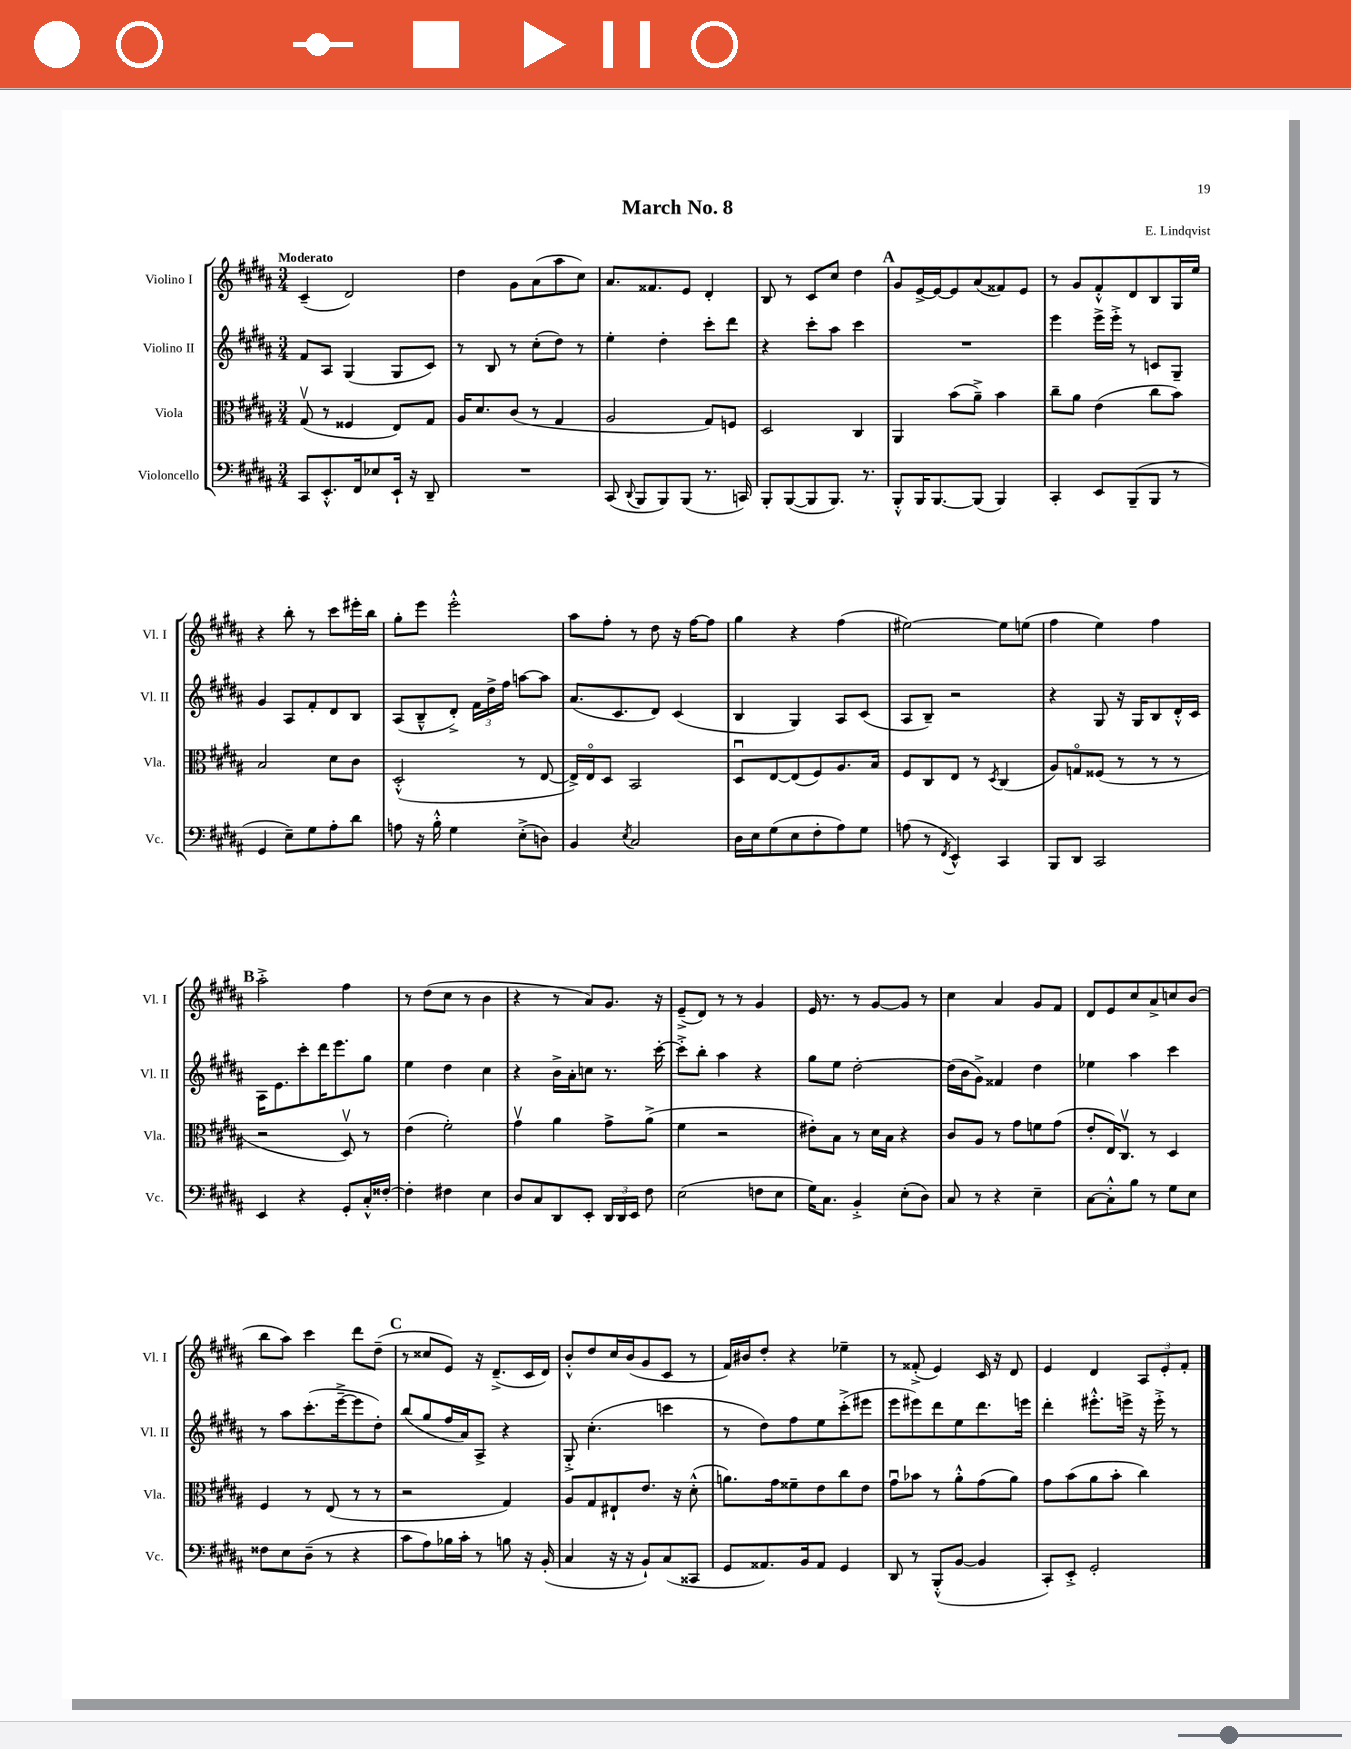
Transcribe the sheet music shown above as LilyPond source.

\header { title = "March No. 8" composer = "E. Lindqvist" }
<<
\new StaffGroup <<
\new Staff = "s0" \with { instrumentName = "Violino I" shortInstrumentName = "Vl. I" } {
    \clef treble \key b \major \numericTimeSignature \time 3/4 \tempo "Moderato"
    \autoBeamOff cis'4--( dis'2) |
    dis''4 gis'8[ ais'8( ais''8 cis''8]) |
    ais'8.[ fisis'8. e'8] dis'4-. |
    b8 r8 cis'8[ cis''8] dis''4 |
    \mark \markup { \bold "A" } gis'8[ e'16~-> e'16~ e'8 ais'8( fisis'8) e'8] |
    r8 gis'8[ fis'8-.-^ dis'8 b8 gis16 e''16] |
    r4 b''8-. r8 cis'''8[ eis'''16-. b''16] |
    gis''8[-. e'''8] e'''2-.-^ |
    ais''8[ fis''8]-. r8 dis''8 r16 fis''16[~ fis''8] |
    gis''4 r4 fis''4( |
    eis''2~) eis''8[ e''8]( |
    fis''4 e''4) fis''4 |
    \mark \markup { \bold "B" } ais''2-.-> fis''4 |
    r8 dis''8[( cis''8] r8 b'4 |
    r4 r8 ais'8[) gis'8.] r16 |
    e'8[--->( dis'8]) r8 r8 gis'4 |
    e'16 r8. r8 gis'8[~ gis'8] r8 |
    cis''4 ais'4 gis'8[ fis'8] |
    dis'8[ e'8 cis''8 ais'8-> c''8 b'8]( |
    b''8[ ais''8]) cis'''4 dis'''8[ dis''8]--( |
    \mark \markup { \bold "C" } r8 cisis''8[ e'8]) r16 dis'8.[--->( cis'16 dis'16]) |
    b'8[-.-^ dis''8 cis''16 b'16( gis'8 cis'8] r8 |
    fis'16[) bis'16 dis''8]-. r4 ees''4-- |
    r8 fisis'8-.->( e'4) cis'16 r16 dis'8 |
    e'4 dis'4 \tuplet 3/2 { ais8[ e'8-. fis'8]-. } \bar "|." |
}
\new Staff = "s1" \with { instrumentName = "Violino II" shortInstrumentName = "Vl. II" } {
    \clef treble \key b \major \numericTimeSignature \time 3/4
    \autoBeamOff fis'8[ ais8] gis4( gis8[ cis'8]) |
    r8 b8 r8 cis''8[-.( dis''8]) r8 |
    e''4-. dis''4-. cis'''8[-. dis'''8] |
    r4 cis'''8[-. ais''8] cis'''4 |
    \mark \markup { \bold "A" } R2. |
    e'''4 e'''16[-> e'''16]-.-> r8 c'8[ gis8]-- |
    gis'4 ais8[ fis'8-. dis'8 b8] |
    ais8[( b8---^ dis'8]-.->) \tuplet 3/2 { fis'16[ dis''16-> fis''16] } a''8[~ a''8] |
    ais'8.[( cis'8. dis'8]) cis'4( |
    b4 gis4) ais8[ cis'8]( |
    ais8[ b8]--) r2 |
    r4 gis8 r16 gis16[ b8 dis'16-.-^ cis'16] |
    \mark \markup { \bold "B" } ais16[ e'8. cis'''8-. dis'''16 e'''8. gis''8] |
    e''4 dis''4 cis''4 |
    r4 b'16[-> ais'16-. c''8] r8. cis'''16~-. |
    cis'''8[-.-> b''8]-. ais''4 r4 |
    gis''8[ e''8] dis''2~-. |
    dis''16[( b'16 gis'8]->) fisis'4 dis''4 |
    ees''4 ais''4 cis'''4 |
    r8 ais''8[ cis'''8.-.( e'''16~---> e'''8 dis''8]-.) |
    \mark \markup { \bold "C" } b''8[( gis''8 fis''16 ais'16) ais8]-> r4 |
    gis8-.-> cis''4.-.( c'''4 |
    r8 dis''8[) fis''8 e''8 cis'''8-.->( eis'''8] |
    e'''8[ eis'''8) dis'''8 e''8 dis'''8. e'''16] |
    dis'''4-. eis'''8.[-.-^ e'''16]-> r16 e'''16-.-> r8 \bar "|." |
}
\new Staff = "s2" \with { instrumentName = "Viola" shortInstrumentName = "Vla." } {
    \clef alto \key b \major \numericTimeSignature \time 3/4
    \autoBeamOff gis8\upbow( r8 fisis4 e8[) gis8] |
    ais16[ dis'8. cis'8]( r8 gis4 |
    ais2 gis8[) f8] |
    dis2 cis4 |
    \mark \markup { \bold "A" } ais,4 b'8[( ais'8]--->) b'4 |
    cis''8[-- ais'8] e'4( cis''8[ b'8]) |
    b2 dis'8[ cis'8] |
    dis2-.-^( r8 e8~ |
    e16[->) e16\flageolet dis8] b,2 |
    dis8[\downbow e8~ e8( fis8) ais8. b16] |
    fis8[ cis8 e8] r8 \acciaccatura { dis8 } cis4( |
    ais8[) g8\flageolet fisis8]( r8 r8 r8 |
    \mark \markup { \bold "B" } r2 dis8\upbow) r8 |
    e'4( fis'2-.) |
    gis'4\upbow ais'4 gis'8[-> ais'8]->( |
    fis'4 r2 |
    eis'8[-.) b8] r8 dis'16[ b16] r4 |
    cis'8[ ais8] r8 gis'8[ f'8 gis'8]( |
    e'8[-. e16) cis8.]\upbow r8 dis4 |
    fis4 r8 e8( r8 r8 |
    \mark \markup { \bold "C" } r2 gis4) |
    ais8[ gis8 eis8-! e'8.] r16 dis'8-.-^( |
    a'8.[) gis'16 fisis'8-- e'8 cis''8 e'8] |
    gis'8[\downbow bes'8] r8 ais'8[-.-^ gis'8( ais'8]) |
    gis'8[ b'8( ais'8 b'8]-. cis''4) \bar "|." |
}
\new Staff = "s3" \with { instrumentName = "Violoncello" shortInstrumentName = "Vc." } {
    \clef bass \key b \major \numericTimeSignature \time 3/4
    \autoBeamOff cis,8[ e,8.-.-^ fis,16 ees8 e,16]-! r16 dis,8-- |
    R2. |
    cis,8( \appoggiatura { dis,8 } b,,8[ b,,8) b,,8]( r8. c,16) |
    b,,8[-. b,,8~( b,,8 b,,8.]) r8. |
    \mark \markup { \bold "A" } b,,8[-.-^ b,,16 b,,8.~ b,,8]( b,,4) |
    cis,4-. e,8[ b,,8--( b,,8] r8 |
    gis,4 e8[--) gis8 ais8-. dis'8] |
    a8 r16 b16-.-^ gis4 e8[-.->( d8]) |
    b,4 \acciaccatura { e8 } cis2 |
    dis16[ e16 gis8( e8 fis8-. ais8) gis8] |
    a8( r8 \acciaccatura { fis,8 } e,4-^) cis,4 |
    b,,8[ dis,8] cis,2 |
    \mark \markup { \bold "B" } e,4 r4 gis,8[-. cis16-.-^ fisis16]~-. |
    fisis4-. fis4 e4 |
    dis8[ cis8 dis,8 e,8]-. \tuplet 3/2 { dis,16[ dis,16 e,16] } fis8 |
    e2( f8[ e8] |
    gis16[) cis8.] b,4-.-> e8[-.( dis8]) |
    cis8 r8 r4 e4-- |
    cis8[~ cis8-.-^ b8] r8 gis8[ e8] |
    fisis8[ e8 dis8]--( r8 r4 |
    \mark \markup { \bold "C" } cis'8[ ais8) bes16 cis'16]-. r8 b8 r16 b,16-.( |
    cis4 r16 r16 b,8[-!) cis8( cisis,8] |
    gis,8[ aisis,8.) b,16 aisis,8] gis,4 |
    dis,8 r8 b,,8[-.-^( b,8]~ b,4 |
    cis,8[-.) e,8]-.-> gis,2-. \bar "|." |
}
>>
>>
\layout { \context { \Score \remove "Bar_number_engraver" } }
